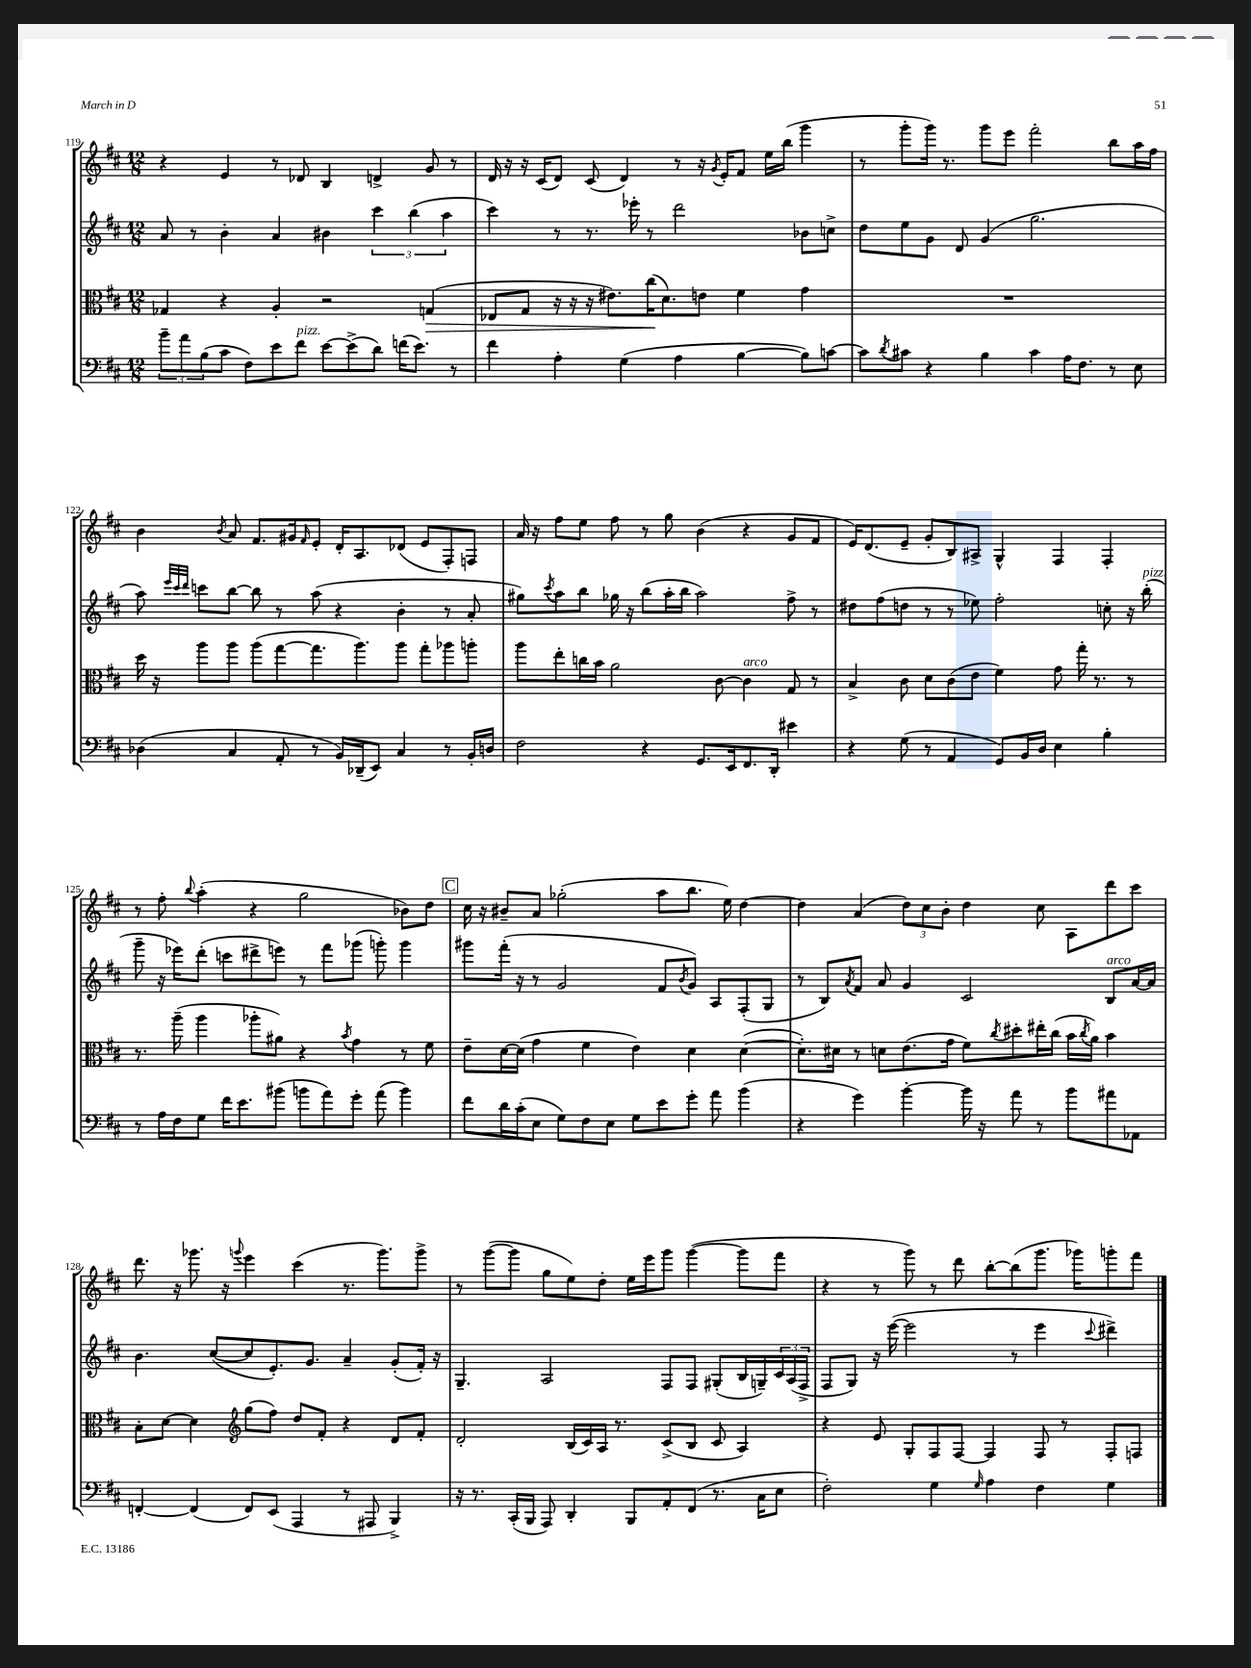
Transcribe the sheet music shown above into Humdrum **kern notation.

**kern	**kern	**dynam	**kern	**kern
*part4	*part3	*part3	*part2	*part1
*staff4	*staff3	*staff3	*staff2	*staff1
*clefF4	*clefC3	*	*clefG2	*clefG2
*k[f#c#]	*k[f#c#]	*	*k[f#c#]	*k[f#c#]
*M12/8	*M12/8	*	*M12/8	*M12/8
=119	=119	=119	=119	=119
12b~\L	4G-X/	.	8a/	4r
12a\	.	.	.	.
.	.	.	8r	.
(12B\	.	.	.	.
8c#\J	4r	.	4b'\	4e/
8F#\L)	.	.	.	.
8e\	4A'/	.	4a/	8r
!LO:TX:a:i:t=pizz.	!	!	!	!
8f#\J	.	.	.	8d-X/
[8e\L	2r	.	4b#X\	4B/
(8e^\]	.	.	.	.
8d\J)	.	.	6ccc#\	4dn^/
(16fn\KL	.	.	.	.
.	.	.	(6bb\	.
8.e\J)	.	.	.	.
!	!	!LO:HP:b	!	!
.	(4Gn/	>	.	8g/
.	.	.	6aa\	.
8r	.	.	.	8r
=120	=120	=120	=120	=120
4f#\	8E-X/L	.	4ccc#\)	16d/
.	.	.	.	16r
.	8G/J	.	.	16r
.	.	.	.	(16c#/KL
4A'\	16r	.	8r	8d/J)
.	16r	.	.	.
.	16r	.	8.r	(8c#/
.	8.e#X\L)	.	.	.
(4G\	.	.	.	4d/)
.	.	.	16eee-X'\	.
.	(16cc#\K	.	8r	.
.	8.d\)	]	.	.
4A\	.	.	2ddd\	8r
.	8en\J	.	.	16r
.	.	.	.	8qg/
.	.	.	.	16e'/KL
[4B\	4f#\	.	.	8f#/J
.	.	.	.	16ee\LL
.	.	.	.	(16bb\JJ
8B\L])	4g\	.	8b-X\L	4ggg\
[8cn\J	.	.	8ccn^\J	.
=121	=121	=121	=121	=121
8c\L]	1.r	.	8dd\L	8r
8qd/	.	.	.	.
8c#X\J	.	.	8ee\	8ggg'\L
4r	.	.	8g\J	16ggg\Jk)
.	.	.	.	8.r
.	.	.	8d/	.
4B\	.	.	(4g/	8ggg\L
.	.	.	.	8eee\J
4c#\	.	.	2.gg\	2fff#'\
16A\KL	.	.	.	.
8.F#\J	.	.	.	.
8r	.	.	.	8bb\L
8E\	.	.	.	16aa\L
.	.	.	.	16ff#\JJ
!!LO:LB:g=z
=122	=122	=122	=122	=122
(4D-X\	16dd\	.	8aa\)	4b\
.	16r	.	.	.
.	.	.	32qqeee/LLL	.
.	.	.	32qqccc#/	.
.	.	.	32qqddd/JJJ	.
.	8aa\L	.	8cccn\L	.
.	.	.	.	8qb/
4C#/	8aa\J	.	[8bb\J	8a/
.	(8aa\L	.	8bb\]	8.f#/L
8AA'/	[8gg\	.	8r	.
.	.	.	.	16g#X/k
.	.	.	.	16qqf#/
8r	8.gg\]	.	(8aa\	8e'/J
16BB/LL)	.	.	4r	16d'/KL
(16DD-X~/J	8.aa\)	.	.	8.A/
8EE/J)	.	.	.	.
4C#/	8aa\J	.	4b'\	(8d-X/J
.	8gg'\L	.	.	8e/L
8r	8aa-X\	.	8r	8F#'/)
16BB'/LL	8aan'\J	.	8a'/	8Fn/J
16Dn/JJ	.	.	.	.
=123	=123	=123	=123	=123
2F#\	8aa\L	.	8gg#X\L)	16a/
.	.	.	.	16r
.	.	.	8qccc#/	.
.	8ee'\	.	8aa\	8ff#\L
.	16ccn\L	.	8bb\J	8ee\J
.	16b\JJ	.	.	.
.	2a\	.	16gg-X\	8ff#\
.	.	.	16r	.
4r	.	.	(8bb\L	8r
.	.	.	16aa'\L	8gg\
.	.	.	16bb\JJ	.
8.GG/L	.	.	2aa\)	(4b\
.	[8c#\	.	.	.
16EE/k	.	.	.	.
!	!LO:TX:a:i:t=arco	!	!	!
8.FF#/	4c#\]	.	.	4r
16DD'/Jk	.	.	.	.
4e#X\	8G/	.	8ff#^\	8g/L
.	8r	.	8r	8f#/J
=124	=124	=124	=124	=124
4r	4B^/	.	8dd#X\L	16e/KL)
.	.	.	.	(8.d/
.	.	.	(8ff#\	.
(8G\	8c#\	.	8ddn\J	8e~/J
8r	8d\L	.	8r	8g'/L
4AA/	(8c#\	.	8r	8B/)
.	8e\J	.	8ee-X\)	8A#X^/J
8GG/L)	4f#\)	.	2ff#'\	4G^^/
16BB/L	.	.	.	.
16D/JJ	.	.	.	.
4E\	8g\	.	.	4F#/
.	16gg'\	.	.	.
.	8.r	.	.	.
4B'\	.	.	8ccn'\	4F#'/
.	8r	.	16r	.
!	!	!	!LO:TX:a:i:t=pizz.	!
.	.	.	(16bb'\	.
!!LO:LB:g=z
=125	=125	=125	=125	=125
8r	8.r	.	8ggg~\	8r
16A\LL	.	.	16r	8ff#'\
16F#\J	(16aa~\	.	16eee-X\KL)	.
.	.	.	.	8qqbb/
8G\J	4aa\	.	(8ddd'\J	(4aa'\
16f#\KL	.	.	8cccn\L	.
8.e\	.	.	.	.
.	8aa-X'\L	.	8ddd#X^\	4r
(8b#X\J	8a#X\J)	.	8eeen\J)	.
8bn\L	4r	.	8r	2gg\
8a\)	.	.	8fff#\L	.
.	8qb/	.	.	.
8g'\J	4g\	.	(8ggg-X\J	.
(8a\	.	.	8gggn'\)	.
4b\)	8r	.	4ggg\	8b-X\L)
.	8f#\	.	.	8dd\J
!!LO:REH:place=s1:t=C
=126	=126	=126	=126	=126
8f#\L	8e~\L	.	8ggg#X\L	16cc#\
.	.	.	.	16r
16d\L	[16d\L	.	(16fff#'\Jk	8b#X~/L
(16c#'\J	(16d\JJ]	.	16r	.
8E\J	4g\	.	8r	8a/J
8G\L)	.	.	2g/	(2gg-X'\
8F#\	4f#\	.	.	.
8E\J	.	.	.	.
8G\L	4e\)	.	.	.
8e\	.	.	8f#/L	8aa\L
.	.	.	8qb/	.
8g'\J	4d\	.	8g/J)	8.bb\J
8a\	.	.	8A/L	.
.	.	.	.	16ee\)
(4b\	([4d\	.	(8F#'/	[4dd\
.	.	.	8G/J	.
=127	=127	=127	=127	=127
4r	8.d'\L])	.	8r	4dd\]
.	.	.	8B/L)	.
.	16d#X\Jk	.	.	.
.	.	.	8qa/	.
4g\)	8r	.	8f#/J	(4a/
.	8dn\L	.	8a/	.
[4b'\	(8.e\	.	4g/	12dd\L)
.	.	.	.	12cc#\
.	.	.	.	12b'\J
.	16g\Jk	.	.	.
16b\]	8f#\L)	.	2c#/	4dd\
16r	.	.	.	.
.	8qcc#/	.	.	.
8a\	8dd#X'\	.	.	.
8r	16ee#X'\L	.	.	8cc#\
.	(16cc#\JJ	.	.	.
8b\L	16b\LL	.	.	8A\L
.	8qcc#/	.	.	.
.	16a\JJ)	.	.	.
!	!	!	!LO:TX:a:i:t=arco	!
8a#X\	4b\	.	8B/L	8ddd\
8AA-X\J	.	.	[16a/L	8ccc#\J
.	.	.	16a/JJ]	.
!!LO:LB:g=z
=128	=128	=128	=128	=128
[4FFn'/	8B'\L	.	4.b\	8.ddd\
.	[8d\J	.	.	.
.	.	.	.	16r
(4FF/]	4d\]	.	.	8.ggg-X\
.	.	.	([8cc#/L	.
.	.	.	.	16r
*	*clefG2	*	*	*
.	.	.	.	8qqgggn/
8FF/L)	(8gg\L	.	8cc#/]	4eee\
(8EE/J	8ff#\J)	.	8.e'/)	.
4AAA/	8dd/L	.	.	(4ccc#\
.	.	.	8.g/J	.
.	8f#'/J	.	.	.
8r	4r	.	4a~/	8.r
8AAA#X/	.	.	.	.
.	.	.	.	8.ggg\L)
4BBB^/)	8d/L	.	(8g'/L	.
.	8f#'/J	.	16f#'/Jk)	8ggg^\J
.	.	.	16r	.
=129	=129	=129	=129	=129
16r	2d'/	.	4.G~/	8r
8.r	.	.	.	.
.	.	.	.	([8ggg\L
(16CC#'/LL	.	.	.	8ggg\J]
16BBB/JJ	.	.	.	.
8AAA/)	.	.	2A/	8gg\L
4DD'/	(16B/LL	.	.	8ee\)
.	16c#/)	.	.	.
.	16A/JJ	.	.	8dd'\J
.	8.r	.	.	.
8BBB/L	.	.	.	16ee\LL
.	.	.	.	16eee\J
8AA'/	(8c#^/L	.	8F#/L	8ggg\J
(8FF#/J	8B/J	.	8F#/J	([4ggg\
8.r	8c#/	.	(8G#X'/L	.
.	4A/)	.	16B/L	8ggg\L]
16C#\KL	.	.	16Gn~/)	.
8E\J	.	.	24c#/	8fff#\J
.	.	.	(24A/	.
.	.	.	24F#^/JJ	.
=130	=130	=130	=130	=130
2F#'\)	4r	.	8F#/L	4r
.	.	.	8G/J)	.
.	8e/	.	16r	8r
.	.	.	([16eee\	.
.	8G'/L	.	2eee\]	8ggg\)
4G\	8F#/	.	.	8r
.	[8F#/J	.	.	8ddd\
16qqG/	.	.	.	.
4A\	4F#/]	.	.	[8bb'\L
.	.	.	8r	(8bb\]
4F#\	8F#/	.	4eee\	8.ggg\J
.	8r	.	.	.
.	.	.	.	16ggg-X\KL)
.	.	.	8qqccc#/	.
4G\	8F#'/L	.	4ddd#X^\)	8gggn'\
.	8Fn/J	.	.	8fff#\J
==	==	==	==	==
*-	*-	*-	*-	*-
